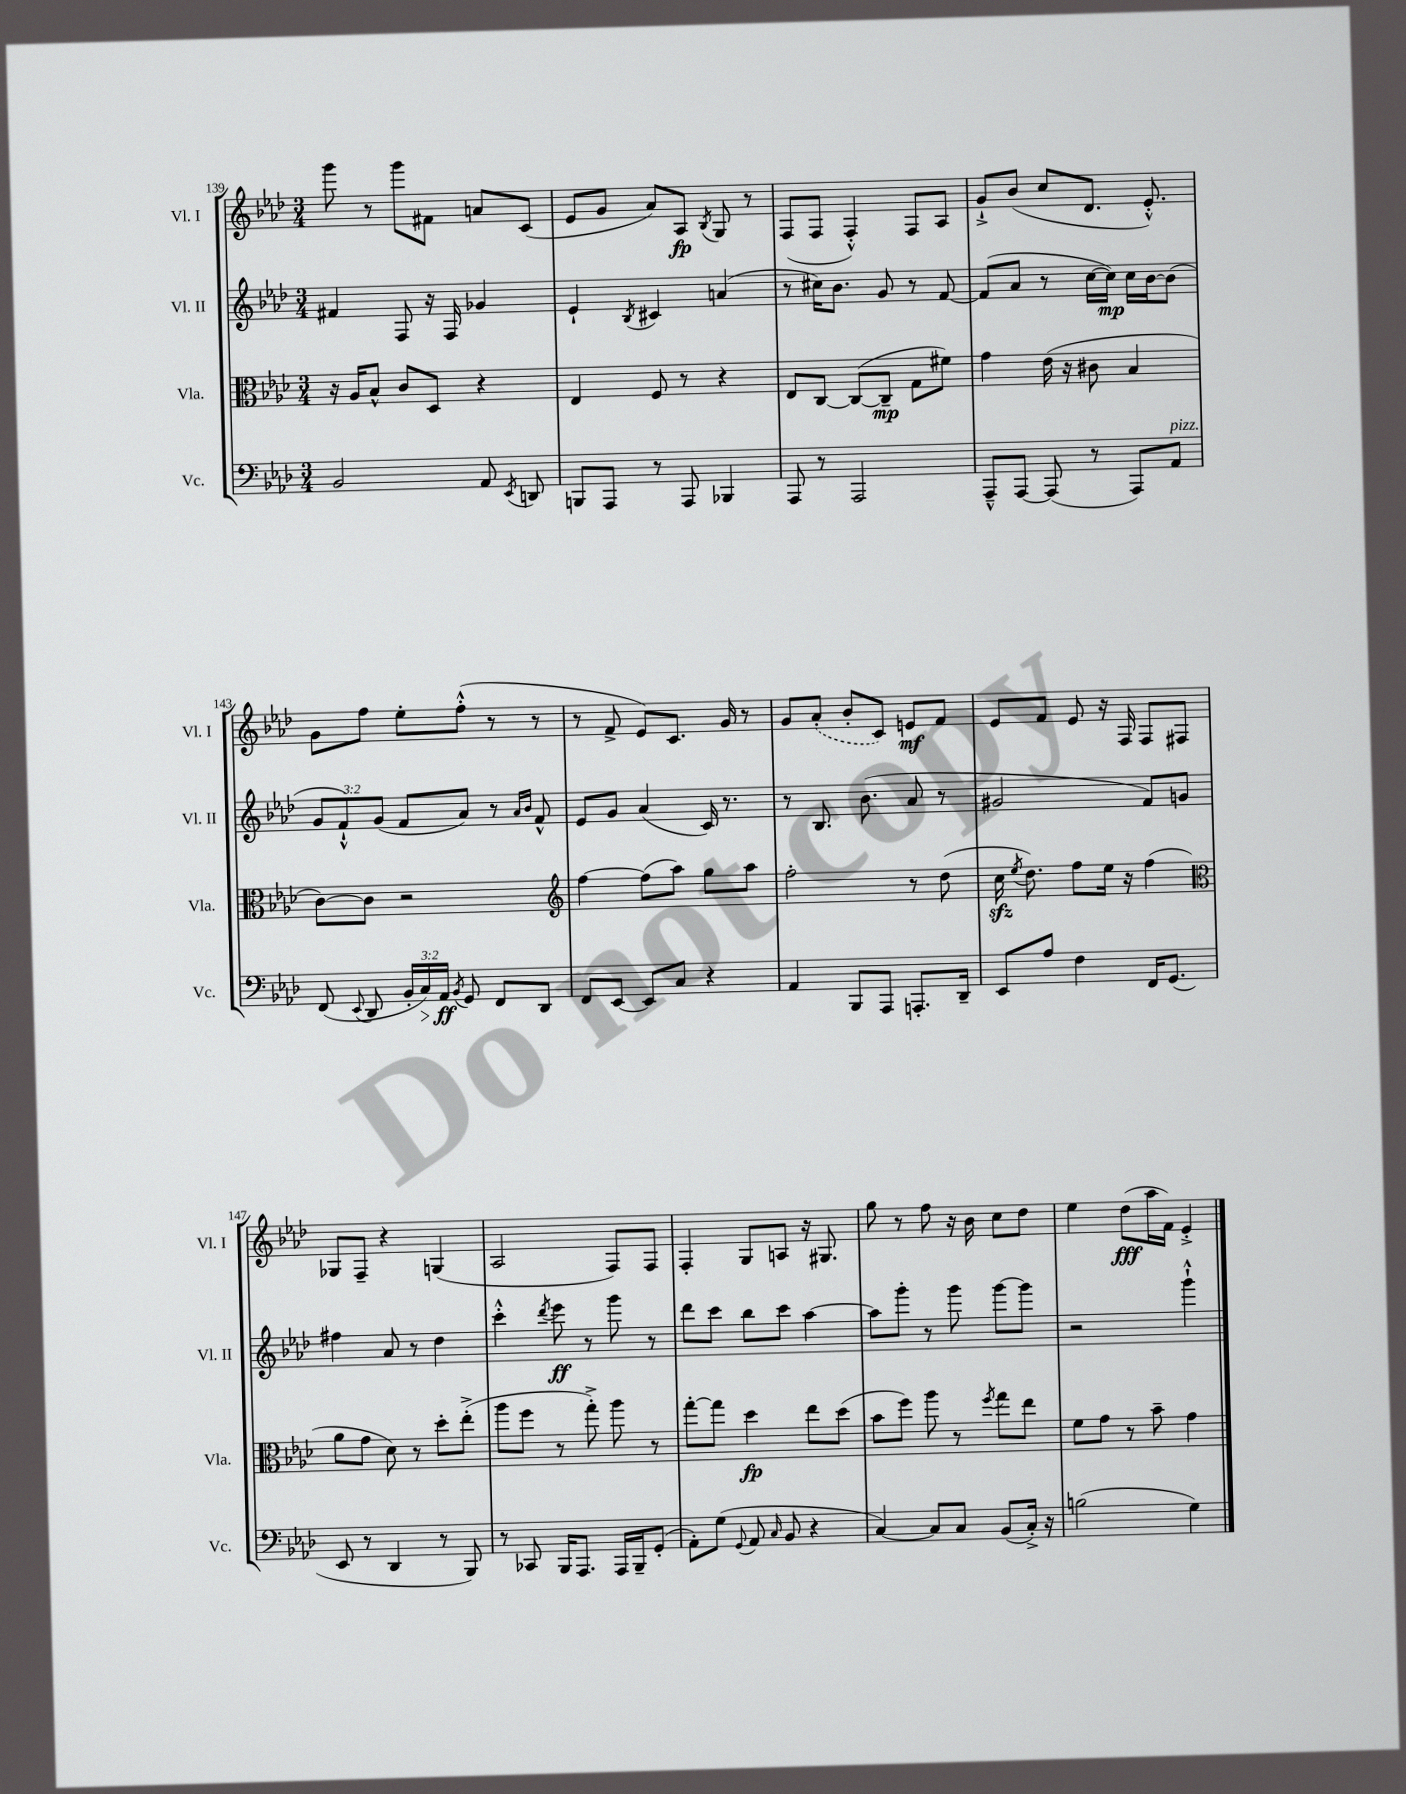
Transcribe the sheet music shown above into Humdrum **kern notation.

**kern	**dynam	**kern	**dynam	**kern	**dynam	**kern	**dynam
*part4	*part4	*part3	*part3	*part2	*part2	*part1	*part1
*staff4	*staff4	*staff3	*staff3	*staff2	*staff2	*staff1	*staff1
*I"Vc.	*	*I"Vla.	*	*I"Vl. II	*	*I"Vl. I	*
*I'Vc.	*	*I'Vla.	*	*I'Vl. II	*	*I'Vl. I	*
*clefF4	*	*clefC3	*	*clefG2	*	*clefG2	*
*k[b-e-a-d-]	*	*k[b-e-a-d-]	*	*k[b-e-a-d-]	*	*k[b-e-a-d-]	*
*M3/4	*	*M3/4	*	*M3/4	*	*M3/4	*
=139	=139	=139	=139	=139	=139	=139	=139
2BB-/	.	16r	.	4f#X/	.	8ggg\	.
.	.	16A-/KL	.	.	.	.	.
.	.	8B-^^/J	.	.	.	8r	.
.	.	8c/L	.	8F/	.	8ggg\L	.
.	.	8D-/J	.	16r	.	8f#X\J	.
.	.	.	.	16F/	.	.	.
8AA-/	.	4r	.	4g-X/	.	8an/L	.
8qEE-/	.	.	.	.	.	.	.
8DDn/	.	.	.	.	.	(8c/J	.
=140	=140	=140	=140	=140	=140	=140	=140
8BBBn/L	.	4E-/	.	4e-`/	.	8e-/L	.
8AAA-/J	.	.	.	.	.	8g/J	.
.	.	.	.	8qB-/	.	.	.
8r	.	8F/	.	4c#X/	.	8a-/L)	.
8AAA-/	.	8r	.	.	.	8A-/J	fp
.	.	.	.	.	.	8qB-/	.
4BBB-X/	.	4r	.	(4an/	.	8G/	.
.	.	.	.	.	.	8r	.
=141	=141	=141	=141	=141	=141	=141	=141
8AAA-/	.	8E-/L	.	8r	.	(8F/L	.
8r	.	[8C/J	.	16cc#X\KL)	.	8F/J	.
.	.	.	.	8.b-\J	.	.	.
2AAA-/	.	(8C/L_	.	.	.	4F'^^/)	.
.	.	8C~/J]	mp	8g/	.	.	.
.	.	8G\L	.	8r	.	8F/L	.
.	.	8f#X\J)	.	[8f/	.	8A-/J	.
=142	=142	=142	=142	=142	=142	=142	=142
8AAA-~^^/L	.	4g\	.	(8f/L]	.	8g`^/L	.
[8AAA-/J	.	.	.	8a-/J	.	(8b-/J	.
(8AAA-/]	.	(16e-\	.	8r	.	8cc/L	.
.	.	16r	.	.	.	.	.
8r	.	8c#X\	.	[16cc\LL	.	8.d-/J	.
.	.	.	.	16cc\JJ])	mp	.	.
8AAA-/L)	.	4B-/	.	16cc\LL	.	.	.
.	.	.	.	[16b-\J	.	8.e-'^^/)	.
!LO:TX:a:i:t=pizz.	!	!	!	!	!	!	!
8AA-/J	.	.	.	(8b-\J]	.	.	.
!!LO:LB:g=z
=143	=143	=143	=143	=143	=143	=143	=143
(8FF/	.	[8c\L)	.	12g/L	.	8g\L	.
.	.	.	.	12f`^^/)	.	.	.
8qqEE-/	.	.	.	.	.	.	.
8DD-/	.	8c\J]	.	.	.	8ff\J	.
.	.	.	.	(12g/J	.	.	.
24BB-'/LL	.	2r	.	8f/L	.	8ee-'\L	.
!	!LO:HP:b	!	!	!	!	!	!
24C/)	>	.	.	.	.	.	.
24AA-/JJ	ff	.	.	.	.	.	.
8qBB-/	.	.	.	.	.	.	.
8GG/	]	.	.	8a-/J)	.	(8ff'^^\J	.
8FF/L	.	.	.	8r	.	8r	.
.	.	.	.	16qqa-/LL	.	.	.
.	.	.	.	16qqb-/JJ	.	.	.
8DD-/J	.	.	.	8f^^/	.	8r	.
=144	=144	=144	=144	=144	=144	=144	=144
*	*	*clefG2	*	*	*	*	*
8FF/L	.	[4ff\	.	8e-/L	.	8r	.
[8EE-/J	.	.	.	8g/J	.	8f^/	.
8EE-/L]	.	(8ff\L]	.	(4a-/	.	8e-/L)	.
8C/J	.	8aa-\J)	.	.	.	8.c/J	.
4r	.	8gg\L	.	16c/)	.	.	.
.	.	.	.	8.r	.	16g/	.
.	.	8aa-\J	.	.	.	8r	.
=145	=145	=145	=145	=145	=145	=145	=145
4AA-/	.	2ff'\	.	8r	.	8g/L	.
.	.	.	.	8.B-/	.	(8a-'/J	.
8BBB-/L	.	.	.	.	.	8b-'/L	.
.	.	.	.	(8.b-\	.	.	.
8AAA-/J	.	.	.	.	.	8c/J)	.
8.AAAn'/L	.	8r	.	8a-/	.	8en/L	mf
.	.	(8dd-\	.	8r	.	8f/J	.
16DD-~/Jk	.	.	.	.	.	.	.
=146	=146	=146	=146	=146	=146	=146	=146
8EE-/L	.	16cczz\	.	2g#X/	.	8e-/L	.
.	.	8qee-/	.	.	.	.	.
.	.	8.dd-\)	.	.	.	.	.
8A-/J	.	.	.	.	.	8f/J	.
4F\	.	8ff\L	.	.	.	8e-/	.
.	.	16ee-\Jk	.	.	.	16r	.
.	.	16r	.	.	.	16F/	.
16FF/KL	.	(4ff\	.	8f/L)	.	8F/L	.
(8.GG/J	.	.	.	.	.	.	.
.	.	.	.	8gn/J	.	8F#X/J	.
!!LO:LB:g=z
=147	=147	=147	=147	=147	=147	=147	=147
*	*	*clefC3	*	*	*	*	*
8EE-/	.	8a-\L	.	4ff#X\	.	8G-X/L	.
8r	.	8g\J	.	.	.	8F~/J	.
4DD-/	.	8d-\)	.	8a-/	.	4r	.
.	.	8r	.	8r	.	.	.
8r	.	8dd-'\L	.	4dd-\	.	(4Gn/	.
8BBB-/)	.	(8ee-'^\J	.	.	.	.	.
=148	=148	=148	=148	=148	=148	=148	=148
8r	.	8aa-\L	.	4ccc'^^\	.	2A-/	.
8CC-X/	.	8ff\J	.	.	.	.	.
.	.	.	.	8qddd-/	.	.	.
16BBB-/KL	.	8r	.	8eee-\	ff	.	.
8.AAA-/J	.	.	.	.	.	.	.
.	.	8gg'^\)	.	8r	.	.	.
16AAA-/LL	.	8aa-\	.	8ggg\	.	8F/L)	.
16BBB-~/J	.	.	.	.	.	.	.
(8GG'/J	.	8r	.	8r	.	8F/J	.
=149	=149	=149	=149	=149	=149	=149	=149
8AA-'\L)	.	[8gg'\L	.	8ddd-\L	.	4F'/	.
(8G\J	.	8gg\J]	.	8ccc\J	.	.	.
8qqGG/	.	.	.	.	.	.	.
8AA-/	.	4dd-\	fp	8bb-\L	.	8G/L	.
16qqC/	.	.	.	.	.	.	.
8BB-/	.	.	.	8ccc\J	.	8An/J	.
4r	.	8ee-\L	.	[4aa-\	.	16r	.
.	.	.	.	.	.	8.G#X/	.
.	.	(8dd-\J	.	.	.	.	.
=150	=150	=150	=150	=150	=150	=150	=150
[4C/)	.	8b-\L	.	8aa-\L]	.	8gg\	.
.	.	8ff\J)	.	8ggg'\J	.	8r	.
8C/L]	.	8aa-\	.	8r	.	8ff\	.
8C/J	.	8r	.	8ggg\	.	16r	.
.	.	.	.	.	.	16b-\	.
.	.	8qff/	.	.	.	.	.
(8BB-/L	.	8gg\L	.	[8ggg\L	.	8cc\L	.
16C'^/Jk)	.	8ee-\J	.	8ggg\J]	.	8dd-\J	.
16r	.	.	.	.	.	.	.
=151	=151	=151	=151	=151	=151	=151	=151
(2Bn\	.	8f\L	.	2r	.	4ee-\	.
.	.	8g\J	.	.	.	.	.
.	.	8r	.	.	.	(8dd-\L	fff
.	.	8b-~\	.	.	.	16aa-\L	.
.	.	.	.	.	.	16f\JJ)	.
4G\)	.	4g\	.	4ggg`^^\	.	4e-'^/	.
==	==	==	==	==	==	==	==
*-	*-	*-	*-	*-	*-	*-	*-
